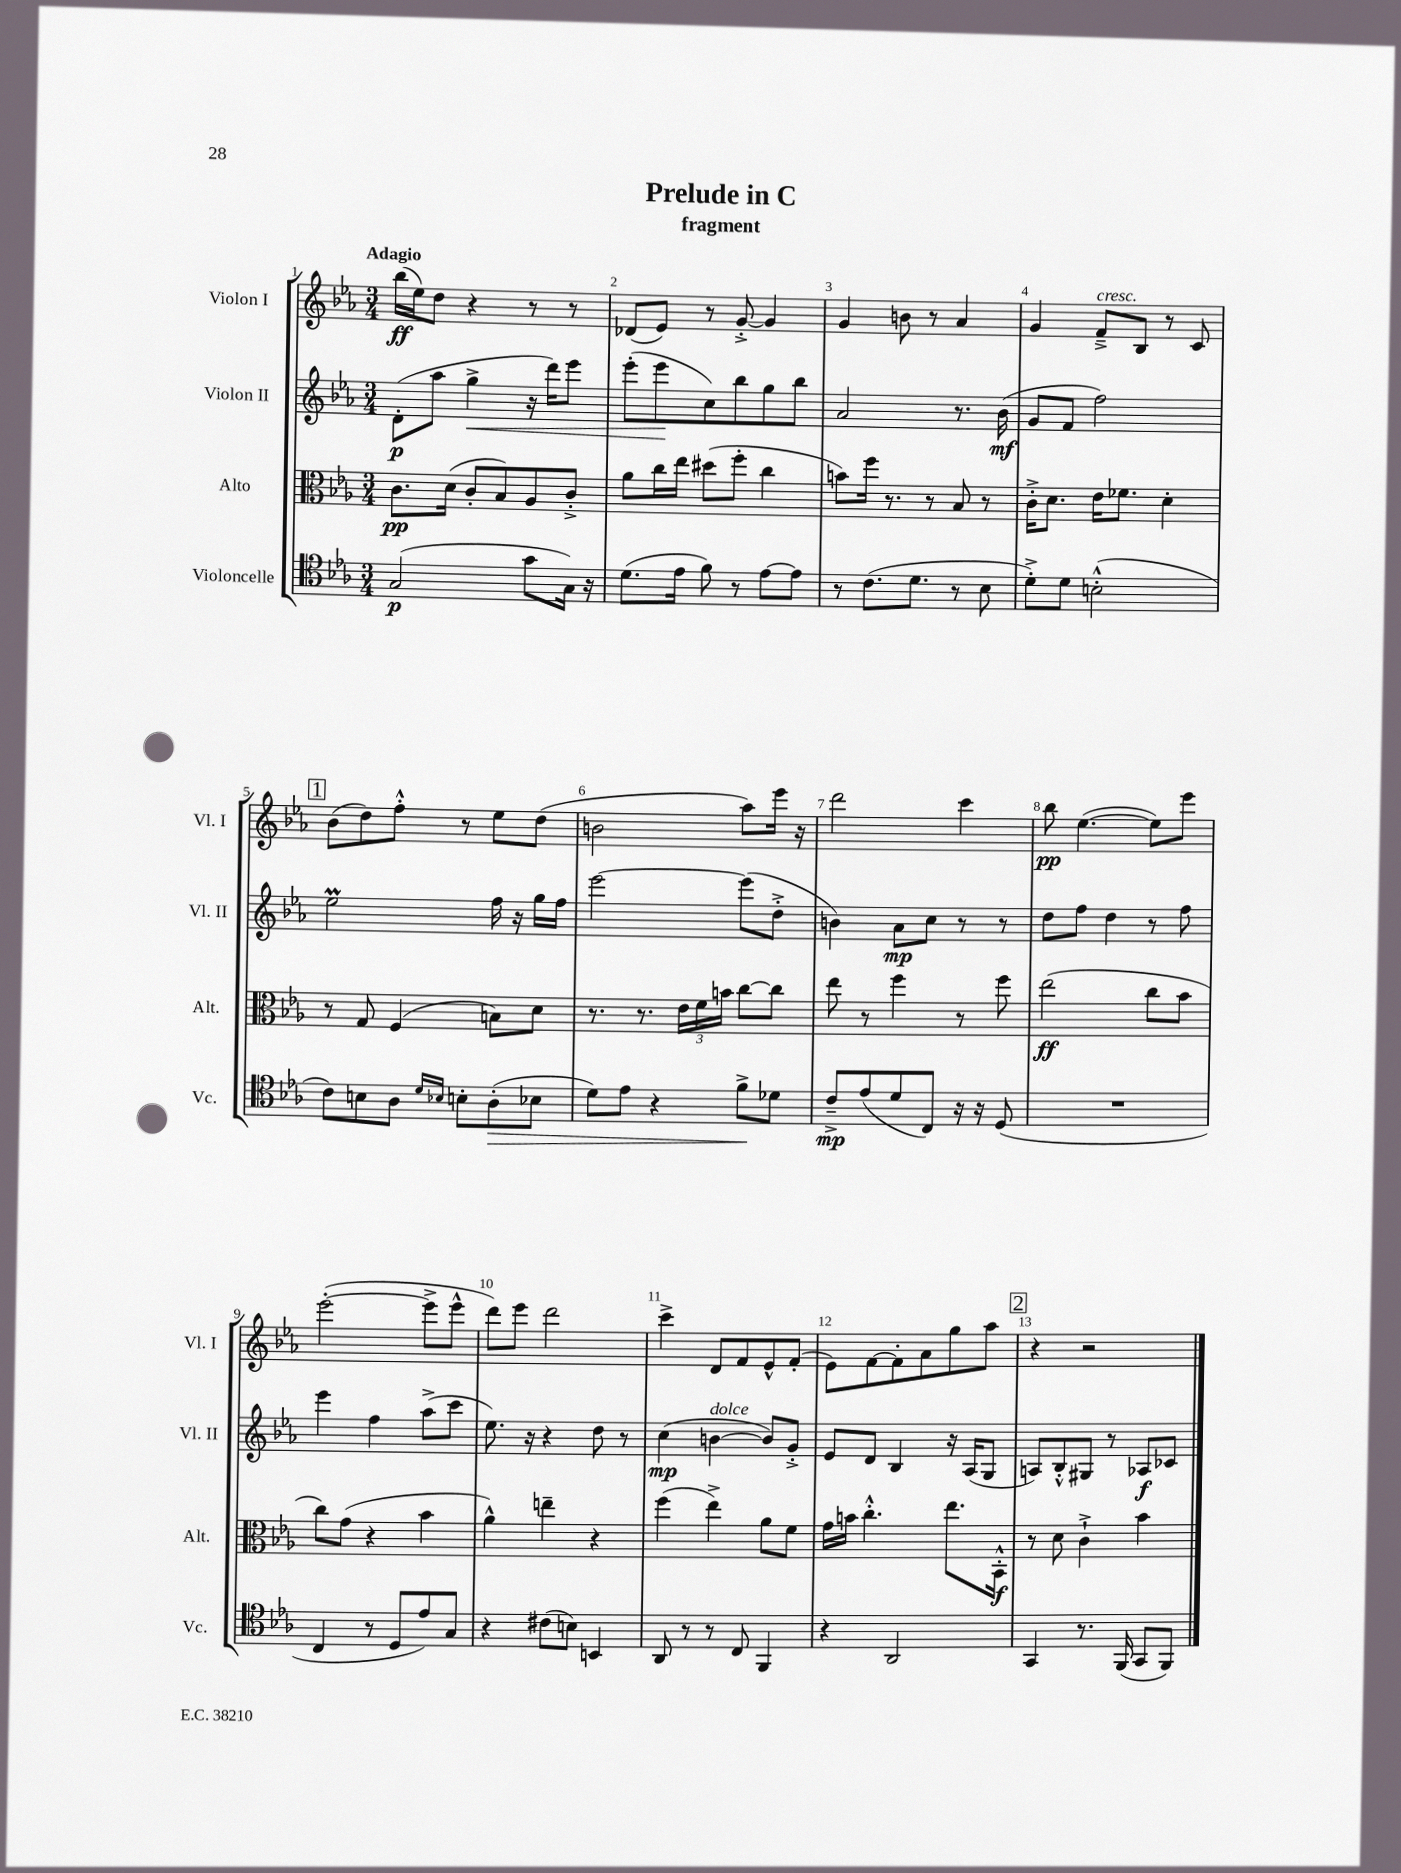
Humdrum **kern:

**kern	**kern	**kern	**kern
*staff4	*staff3	*staff2	*staff1
*clefC4	*clefC3	*clefG2	*clefG2
*k[b-e-a-]	*k[b-e-a-]	*k[b-e-a-]	*k[b-e-a-]
*M3/4	*M3/4	*M3/4	*M3/4
(2G/	8.c\L	(8d'\L	(16bb-\LL
.	.	.	16ee-\J)
.	.	8aa-\J	8dd\J
.	(16d\Jk	.	.
.	8c'/L	4gg^\	4r
.	8B-/)	.	.
8g\L	8A-/	16r	8r
.	.	16ddd\LK)	.
16G\Jk)	8c'^/J	8eee-\J	8r
16r	.	.	.
=	=	=	=
(8.d\L	8a-\L	(8eee-'\L	(8d-/L
.	16cc\L	8eee-\	8e-/J)
16e-\Jk	16ee-\JJ	.	.
8f\)	(8dd#\L	8cc\)	8r
8r	8ff'\J	8bb-\	[8g'^/
[8e-\L	4cc\	8gg\	4g/]
8e-\]J	.	8bb-\J	.
=	=	=	=
8r	8b\L)	2a-/	4g/
(8.c\L	16ff\Jk	.	.
.	8.r	.	.
.	.	.	8b\
8.d\J	.	.	.
.	8r	.	8r
8r	8B-/	8.r	4a-/
8B-\	8r	.	.
.	.	(16b-\	.
=	=	=	=
8d'^\L)	16c'^\LK	8g/L	4g/
.	8.d\J	.	.
8d\J	.	8f/J	.
(2B'^^\	16e-\LK	2ff\)	8f~^/L
.	8.f-\J	.	.
.	.	.	8B-/J
.	4d'\	.	8r
.	.	.	8c/
=	=	=	=
8c\L)	8r	2ee-\	(8b-\L
8B\	8G/	.	8dd\)
8A-\J	(4F/	.	8ff'^^\J
16qqd/LL	.	.	.
16qqB-/JJ	.	.	.
8B'\L	.	.	8r
(8A-'\	8B\L)	16ff\	8ee-\L
.	.	16r	.
8B-\J	8d\J	16gg\LL	(8dd\J
.	.	16ff\JJ	.
=	=	=	=
8d\L)	8.r	[2eee-\	2b\
8e-\J	.	.	.
.	8.r	.	.
4r	.	.	.
.	24e-\LL	.	.
.	24f\	.	.
.	24b\JJ	.	.
8f^\L	[8cc\L	(8eee-\]L	8aa-\L)
8d-\J	8cc\]J	8dd'^\J	16eee-\Jk
.	.	.	16r
=	=	=	=
8c~^/L	8ee-\	4b\)	2ddd\
(8e-/	8r	.	.
8d/	4ff\	8a-\L	.
8C/J)	.	8cc\J	.
16r	8r	8r	4ccc\
16r	.	.	.
(8D/	8ff\	8r	.
=	=	=	=
2.r	(2ee-\	8dd\L	8bb-\
.	.	8ff\J	([4.ee-\
.	.	4dd\	.
.	8cc\L	8r	8ee-\]L)
.	8b-\J	8ff\	8eee-\J
=	=	=	=
4C/	8cc\L)	4eee-\	([2eee-'\
.	(8g\J	.	.
8r	4r	4ff\	.
8D/L	.	.	.
8e-/)	4b-\	(8aa-^\L	8eee-^\]L
8G/J	.	8ccc\J	8eee-^^\J
=	=	=	=
4r	4a-^^\)	8.ee-\)	8ddd\L)
.	.	.	8eee-\J
.	.	16r	.
(8c#\L	4ee~\	4r	2ddd\
8B\J)	.	.	.
4BB/	4r	8dd\	.
.	.	8r	.
=	=	=	=
8AA-/	(4ff\	(4cc\	4ccc^\
8r	.	.	.
8r	4ee-^\)	[4b\	8d/L
8C/	.	.	8f/
4FF/	8a-\L	8b/]L)	8e-^^/
.	8f\J	8g'^/J	(8f'/J
=	=	=	=
4r	16g\LL	8e-/L	8e-\L)
.	16b\JJ	.	.
.	4.cc'^^\	8d/J	[8f\
2AA-/	.	4B-/	8f'\]
.	.	.	8a-\
.	8.ee-\L	16r	8gg\
.	.	(16A-/LK	.
.	.	8G/J	8aa-\J
.	16BB-'^^\Jk	.	.
=	=	=	=
4GG/	8r	8A/L)	4r
.	8d\	8B-'^^/	.
8.r	4c`^\	8G#/J	2r
.	.	8r	.
(16FF/	.	.	.
8GG/L	4b-\	8A-/L	.
8FF/J)	.	8c-/J	.
==	==	==	==
*-	*-	*-	*-
